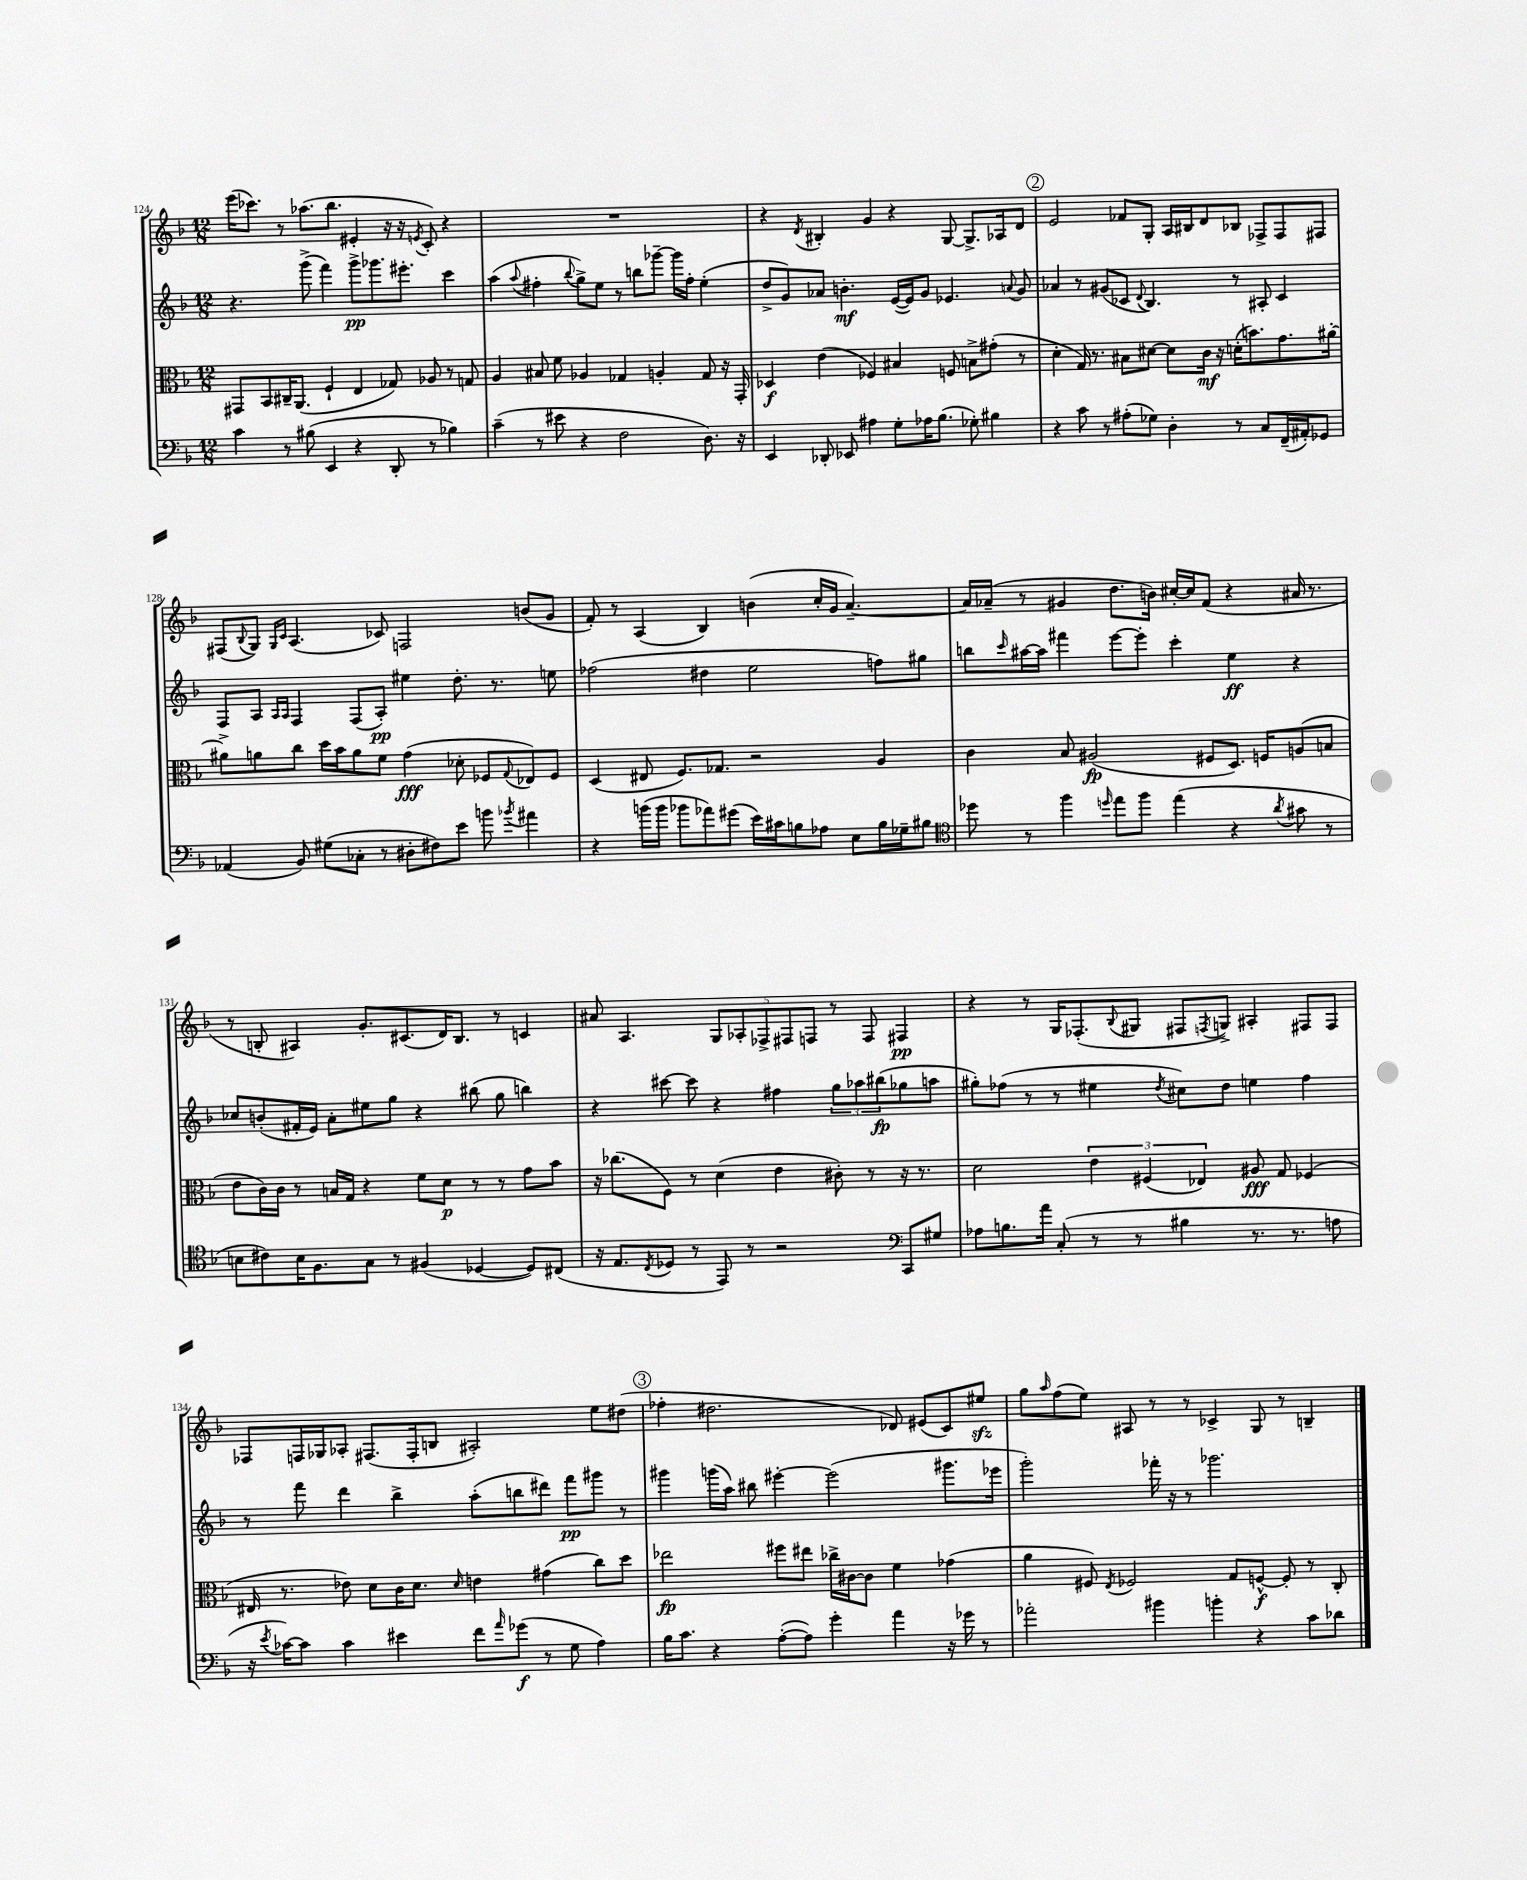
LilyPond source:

<<
\new StaffGroup <<
\new Staff = "s0" {
    \clef treble \key f \major \numericTimeSignature \time 12/8
    e'''16( ces'''8.) r8 aes''8.( bes''8. eis'4-. r16 r16 \acciaccatura { e'8 } c'8-.) r4 |
    R1. |
    r4 \acciaccatura { d'8 } bis4-. g'4 r4 g8~ g8.-> aes16 d'8 |
    \mark \markup { \circle "2" } e'2 fes'8 g8-. a16 bis16 d'8 bes8 fes8-> fes8 fis8 |
    fis8( \appoggiatura { bes8 } g8) \grace { g16 c'16 } a4.( ces'8) f2 b'8( g'8 |
    f'8-.) r8 a4( bes4) b'4( c''16-. g'16 a'4.~--) |
    a'16 aes'16--( r8 gis'4 d''8. b'16) cis''16~-. cis''16 f'8( r4 ais'16 r8. |
    r8 b8-. ais4) g'8.-. cis'8.( d'16) b8. r8 c'4 |
    ais'8 a4. \tuplet 5/4 { g8 aes8-. fes8-> fis8 f8 } r8 f8 fis4\pp |
    r4 r8 g16 fes8.-.( \appoggiatura { bes8 } gis8 fis8 \acciaccatura { f8 } g8->) ais4-. fis8 fis8 |
    fes8 f16 ges16 aes8-. fis8.( fis16-. b8 ais2-.) e''8 dis''8( |
    \mark \markup { \circle "3" } fes''4-. dis''2. des'8) eis'8( c'8) eis''8\sfz |
    g''8 \grace { a''16 } f''8( e''8) ais8 r8 r8 ces'4-> g8 r8 b4-- \bar "|." |
}
\new Staff = "s1" {
    \clef treble \key f \major \numericTimeSignature \time 12/8
    r4. g'''8->( f'''4) g'''8->\pp ges'''8. eis'''8.-. c'''4 |
    a''4( \appoggiatura { a''8 } fis''4-. \appoggiatura { bes''8 } g''8->) e''8 r8 b''8 ges'''8~-- ges'''16 fis''16-. e''4-.( |
    d''8-> g'8) aes'8 b'4.-.\mf e'16~( e'16) g'8 ees'4. \appoggiatura { a'8 } g'8 |
    \mark \markup { \circle "2" } aes'4 r8 gis'8( ces'8 \appoggiatura { d'8 } bes4.) r8 ais8-. ces'4 |
    f8 a8 \grace { a16 a16 } f4 f8( a8-.\pp) eis''4 d''8.-. r8. e''8 |
    fes''2( dis''4 e''2 f''8) gis''8 |
    b''8 \grace { c'''16 } ais''16~ ais''16 fis'''4 e'''8~ e'''8-. c'''4-. e''4\ff r4 |
    ces''8 b'8-.( fis'16-. e'16) a'8-. eis''8 g''8 r4 bis''8( g''8 b''4) |
    r4 cis'''8~ cis'''8 r4 fis''4 \tuplet 3/2 { g''8 aes''8 bis''8\fp( } ges''8 a''8 |
    gis''8-.) fes''8( r8 r8 eis''4 \acciaccatura { d''8 } cis''8) d''8 e''4 fes''4 |
    r8 f'''8 d'''4 bes''4-> a''8-.( b''8 dis'''8) f'''8\pp gis'''8 r8 |
    \mark \markup { \circle "3" } gis'''4 g'''16( a''16) bis''8 eis'''4~-. eis'''2( gis'''8. ees'''16 |
    g'''2-.) fes'''16-. r16 r8 ges'''2. \bar "|." |
}
\new Staff = "s2" {
    \clef alto \key f \major \numericTimeSignature \time 12/8
    gis,8 bes,8 cis16-- a,8.( f4-! e4 ges8) aes8 r8 g8 |
    a4 bis8 f'8 aes4 ges4 a4-. ges8 r16 g,16-. |
    des4\f e'4( fes4) bis4 f8 b8-> gis'8-.( r8 |
    \mark \markup { \circle "2" } d'4-. g16) r8. bis8 dis'8~ dis'8 c'16\mf r16 d'16-.( b'8.) g'8. ais'16~-. |
    ais'8-> a'8 c''8 d''16 bes'16 a'8 f'8 g'4\fff( des'8-. fes8 \appoggiatura { g8 } ees8) fes8 |
    d4( eis8 f8.) ges8. r2 a4 |
    c'4 bes8 ais2\fp( fis8 d8.) f16 a8( b8 |
    e'8 c'16) c'16 r8 b16 g16 r4 f'8 d'8\p r8 r8 g'8 bes'8 |
    r16 ces''8.( f8) r8 d'4( e'4 cis'8-.) r8 r16 r8. |
    d'2 \tuplet 3/2 { e'4 fis4( ees4) } ais8\fff g8 fes4( |
    eis16 r8. ees'8) d'8 c'16 d'8. \grace { d'16 } e'4 gis'4( c''8) d''8 |
    \mark \markup { \circle "3" } ees''2\fp fis''8 eis''8 ces''16-> cis'16~ cis'8 f'4 ges'4( |
    a'4 fis8) \acciaccatura { e8 } fes2 g8 f8~-^\f f8-. r8 c8-. \bar "|." |
}
\new Staff = "s3" {
    \clef bass \key f \major \numericTimeSignature \time 12/8
    c'4 r8 bis8( e,4 r4 d,8-. r8 bes4) |
    c'4--( r8 eis'8 r4 f2 d8.) r16 |
    e,4 des,8-. ees,8 ais4 g8-. aes16 bes8.( ges8-.) bis4 |
    \mark \markup { \circle "2" } r4 c'8 r8 ais8-.( ges8) d4-. r8 c8 f,16--( ais,16-.) ges,8 |
    aes,4( bes,8) gis8( ces8-. r8 dis8-. fis8) e'8 b'8 \acciaccatura { bes'8 } ais'4 |
    r4 b'16( b'16 bes'8 aes'8) gis'8( e'16) cis'16 b8 aes8 e8 b16 ges16-- bis8 |
    \clef tenor des''8 r8 f''4 \grace { d''16 } e''8 f''8 e''4( r4 \acciaccatura { a'8 } gis'8 r8 |
    b8 cis'8) b16 f8. g8 r8 fis4( des4~ des8) cis8( |
    r16 e8. \acciaccatura { c8 } des8 r8 e,8) r8 r2 \clef bass c,8 gis8 |
    aes8 b8. a'16 c8-.( r8 r8 bis4 r8. r8. a8 |
    r16 \acciaccatura { e'8 } ces'16~) ces'8 ces'4 eis'4 f'8 \grace { a'16 } ges'8\f( r8 g8 a4) |
    \mark \markup { \circle "3" } bes16 c'8. r4 a8~-.( a8) g'4-. a'4 r16 ges'16 r8 |
    aes'2-. bis'4 b'4-. r4 c'8 des'8 \bar "|." |
}
>>
>>
\layout { \context { \Score currentBarNumber = #124 } }
